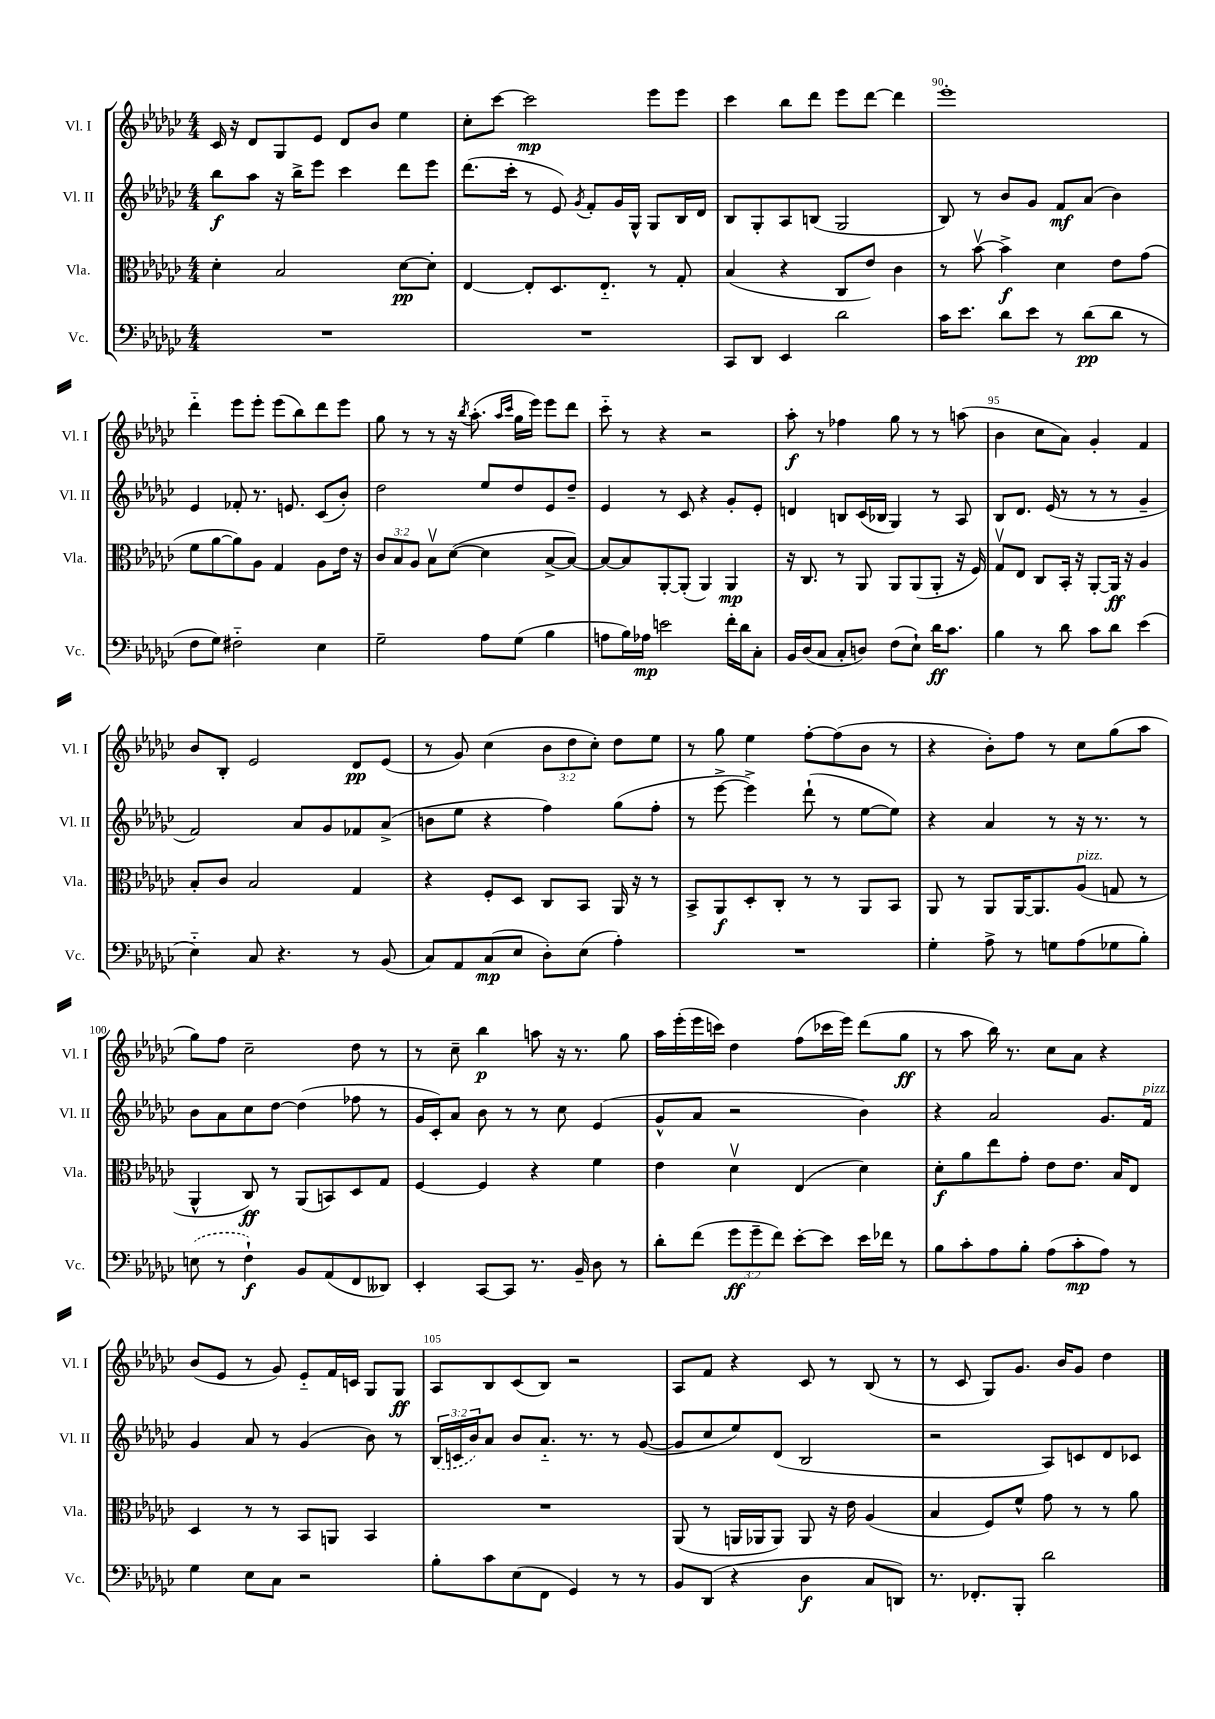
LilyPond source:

<<
\new StaffGroup <<
\new Staff = "s0" \with { instrumentName = "Vl. I" shortInstrumentName = "Vl. I" } {
    \clef treble \key ges \major \numericTimeSignature \time 4/4 \override Staff.TupletNumber.text = #tuplet-number::calc-fraction-text
    ces'16 r16 des'8 ges8 ees'8 des'8 bes'8 ees''4 |
    ces''8-. ces'''8~ ces'''2\mp ees'''8 ees'''8 |
    ces'''4 bes''8 des'''8 ees'''8 des'''8~ des'''4 |
    ees'''1-. |
    des'''4-_ ees'''8 ees'''8-. ees'''8( bes''8) des'''8 ees'''8 |
    ges''8 r8 r8 r16 \acciaccatura { bes''8 } aes''8.-.( \grace { aes''16 ces'''16 } ges''16 ees'''16) ees'''8 des'''8 |
    ces'''8-_ r8 r4 r2 |
    aes''8-.\f r8 fes''4 ges''8 r8 r8 a''8( |
    bes'4 ces''8 aes'8) ges'4-. f'4 |
    bes'8 bes8-. ees'2 des'8\pp ees'8( |
    r8 ges'8) ces''4( \tuplet 3/2 { bes'8 des''8 ces''8-.) } des''8 ees''8 |
    r8 ges''8 ees''4 f''8~-. f''8( bes'8 r8 |
    r4 bes'8-.) f''8 r8 ces''8 ges''8( aes''8 |
    ges''8) f''8 ces''2-- des''8 r8 |
    r8 ces''8-- bes''4\p a''8 r16 r8. ges''8 |
    aes''16 ees'''16-.( ees'''16 c'''16) des''4 f''8( ces'''16 ees'''16) des'''8( ges''8\ff |
    r8 aes''8 bes''16) r8. ces''8 aes'8 r4 |
    bes'8( ees'8 r8 ges'8) ees'8-_ f'16 c'16 ges8 ges8\ff |
    aes8 bes8 ces'8( bes8) r2 |
    aes8 f'8 r4 ces'8 r8 bes8( r8 |
    r8 ces'8 ges8) ges'8. bes'16 ges'8 des''4 \bar "|." |
}
\new Staff = "s1" \with { instrumentName = "Vl. II" shortInstrumentName = "Vl. II" } {
    \clef treble \key ges \major \numericTimeSignature \time 4/4 \override Staff.TupletNumber.text = #tuplet-number::calc-fraction-text
    bes''8\f aes''8 r16 bes''16-> ees'''8 ces'''4 des'''8 ees'''8 |
    des'''8.( ces'''16-. r8 ees'8) \acciaccatura { ges'8 } f'8-. ges'16 ges16-^ ges8 bes16 des'16 |
    bes8 ges8-. aes8 b8( ges2 |
    bes8) r8 bes'8 ges'8 f'8\mf aes'8( bes'4) |
    ees'4 fes'8-. r8. e'8. ces'8( bes'8-.) |
    des''2 ees''8 des''8 ees'8 des''8-- |
    ees'4 r8 ces'8 r4 ges'8-. ees'8-. |
    d'4 b8 ces'16( bes16 ges4) r8 aes8 |
    bes8 des'8. ees'16( r8 r8 r8 ges'4-- |
    f'2) aes'8 ges'8 fes'8 aes'8->( |
    b'8 ees''8 r4 f''4) ges''8( f''8-. |
    r8 ees'''8~-> ees'''4->) des'''8-!( r8 ees''8~ ees''8) |
    r4 aes'4 r8 r16 r8. r8 |
    bes'8 aes'8 ces''8 des''8~ des''4( fes''8 r8 |
    ges'16 ces'16-.) aes'8 bes'8 r8 r8 ces''8 ees'4( |
    ges'8-^ aes'8 r2 bes'4) |
    r4 aes'2 ges'8. f'16^\markup { \italic "pizz." } |
    ges'4 aes'8 r8 ges'4( bes'8) r8 |
    \tuplet 3/2 { \once \slurDashed bes16( c'16 bes'16) } aes'8 bes'8 aes'8.-_ r8. r8 ges'8~( |
    ges'8 ces''8 ees''8) des'8( bes2 |
    r2 aes8) c'8 des'8 ces'8 \bar "|." |
}
\new Staff = "s2" \with { instrumentName = "Vla." shortInstrumentName = "Vla." } {
    \clef alto \key ges \major \numericTimeSignature \time 4/4 \override Staff.TupletNumber.text = #tuplet-number::calc-fraction-text
    des'4-. bes2 des'8~\pp des'8-. |
    ees4~ ees8-. des8. ees8.-_ r8 ges8-. |
    bes4( r4 ces8 ees'8) ces'4 |
    r8 bes'8~\upbow bes'4->\f des'4 ees'8 ges'8( |
    f'8 aes'8~ aes'8) aes8 ges4 aes8 ees'16 r16 |
    \tuplet 3/2 { ces'8 bes8 aes8 } bes8\upbow des'8~( des'4 bes8~-> bes8~) |
    bes8~ bes8 aes,8~-. aes,8-.( aes,4) aes,4\mp |
    r16 ces8. r8 aes,8 aes,8 aes,8( aes,8-. r16 f16) |
    ges8\upbow ees8 ces8 bes,16-. r16 aes,8~-. aes,16\ff r16 aes4 |
    bes8-. ces'8 bes2 ges4 |
    r4 f8-. des8 ces8 bes,8 aes,16 r16 r8 |
    bes,8-> aes,8\f des8-. ces8-. r8 r8 aes,8 bes,8 |
    aes,8 r8 aes,8 aes,16~ aes,8. aes8^\markup { \italic "pizz." }( g8 r8 |
    aes,4-^ ces8\ff) r8 aes,8( b,8) des8 ges8 |
    f4~ f4 r4 f'4 |
    ees'4 des'4\upbow ees4( des'4) |
    des'8-.\f aes'8 ees''8 ges'8-. ees'8 ees'8. bes16 ees8 |
    des4 r8 r8 bes,8 a,8 bes,4 |
    R1 |
    aes,8( r8 a,16 aes,16 aes,8) aes,8 r16 ees'16 aes4( |
    bes4 f8) f'8-^ ges'8 r8 r8 aes'8 \bar "|." |
}
\new Staff = "s3" \with { instrumentName = "Vc." shortInstrumentName = "Vc." } {
    \clef bass \key ges \major \numericTimeSignature \time 4/4 \override Staff.TupletNumber.text = #tuplet-number::calc-fraction-text
    R1 |
    R1 |
    ces,8 des,8 ees,4 des'2 |
    ces'16 ees'8. des'8 ees'8 r8 des'8\pp( des'8 r8 |
    f8 ges8) fis2-_ ees4 |
    ges2-- aes8 ges8( bes4 |
    a8 bes16) aes16\mp e'2 f'16-. des'16 ces8-. |
    bes,16 des16( ces8 ces8-. d8) f8( ees8-!) des'16\ff ces'8. |
    bes4 r8 des'8 ces'8 des'8 ees'4( |
    ees4-_) ces8 r4. r8 bes,8( |
    ces8) aes,8 ces8\mp( ees8 des8-.) ees8( aes4-.) |
    R1 |
    ges4-. aes8-> r8 g8 aes8( ges8 bes8-.) |
    \once \slurDashed e8( r8 f4-!\f) bes,8 aes,8( f,8 deses,8) |
    ees,4-. ces,8~ ces,8 r8. bes,16-- des8 r8 |
    des'8-. f'8( \tuplet 3/2 { ges'8\ff ges'8-- f'8) } ees'8~-. ees'8 ees'16 fes'16 r8 |
    bes8 ces'8-. aes8 bes8-. aes8( ces'8-.\mp aes8) r8 |
    ges4 ees8 ces8 r2 |
    bes8-. ces'8 ees8( f,8 ges,4) r8 r8 |
    bes,8 des,8( r4 des4\f ces8 d,8) |
    r8. fes,8.-. bes,,8-. des'2 \bar "|." |
}
>>
>>
\layout { \context { \Score currentBarNumber = #87 \override BarNumber.break-visibility = ##(#f #t #t) barNumberVisibility = #(every-nth-bar-number-visible 5) } }
